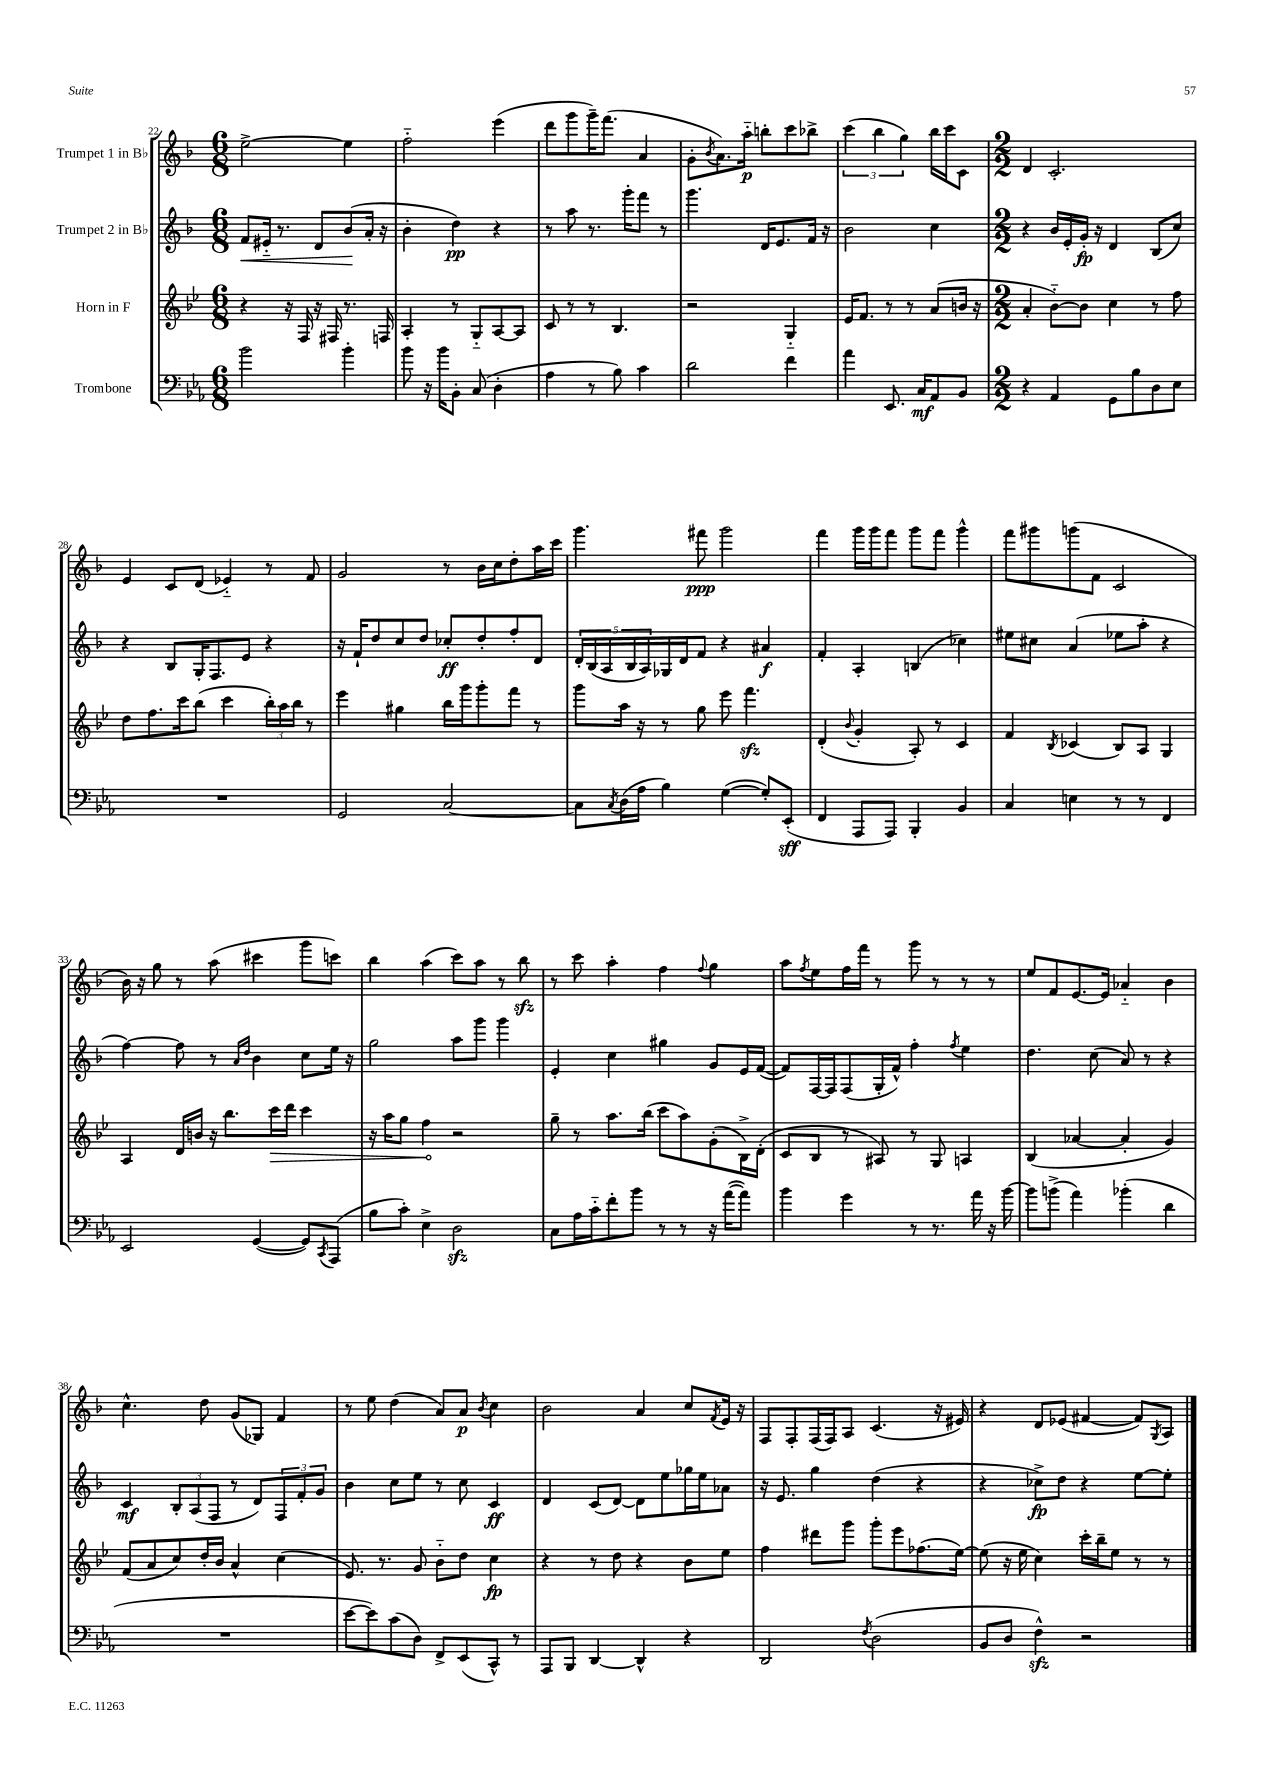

**kern	**kern	**kern	**kern
*staff4	*staff3	*staff2	*staff1
*clefF4	*clefG2	*clefG2	*clefG2
*k[b-e-a-]	*k[b-e-]	*k[b-]	*k[b-]
*M6/8	*M6/8	*M6/8	*M6/8
2b-	4r	8f	[2ee^
.	.	16e#'~	.
.	.	8.r	.
.	16r	.	.
.	16F	.	.
.	16r	8d	.
.	16F#	.	.
4b-'	8.r	(8b-	4ee]
.	.	16a'	.
.	16F	16r	.
=	=	=	=
8b-	4A'	4b-'	2ff'~
16r	.	.	.
16b-	.	.	.
8BB-'	8r	4dd)	.
(8C	8G'~	.	.
4D'	[8A	4r	(4eee
.	8A]	.	.
=	=	=	=
4A-	8c	8r	8ddd
.	8r	8aa	8ggg
8r	8r	8.r	16ggg~)
.	.	.	(8.fff
8B-)	4.B-	.	.
.	.	16ggg'	.
4c	.	8fff	4a
.	.	8r	.
=	=	=	=
2d	2r	4.ggg	8g'
.	.	.	8qb-
.	.	.	8.a)
.	.	.	16aa'~
.	.	16d	8bb'
.	.	8.e	.
4f	4G'~	.	8ccc
.	.	16f	8bb-^
.	.	16r	.
=	=	=	=
4a-	16e-	2b-	(6ccc
.	8.f	.	.
.	.	.	6bb-
8.EE-	8r	.	.
.	.	.	6gg)
.	8r	.	.
16C	.	.	.
8AA-	(8a	4cc	16bb-
.	.	.	16ccc
8BB-	16b	.	8c
.	16r	.	.
=	=	=	=
*M2/2	*M2/2	*M2/2	*M2/2
4r	4a'	4r	4d
4AA-	[8b-'~)	16b-	2.c'
.	.	16e'	.
.	8b-]	16g'	.
.	.	16r	.
8GG	4cc	4d	.
8B-	.	.	.
8D	8r	(8B-	.
8E-	8ff	8cc)	.
=	=	=	=
1r	8dd	4r	4e
.	8.ff	.	.
.	.	8B-	8c
.	16ccc	.	.
.	(8bb-	16G'	(8d
.	.	8.F	.
.	4ccc	.	4e-'~)
.	.	8e	.
.	24bb-')	4r	8r
.	24aa	.	.
.	24bb-	.	.
.	8r	.	8f
=	=	=	=
2GG	4eee-	16r	2g
.	.	16f`	.
.	.	8dd	.
.	4gg#	8cc	.
.	.	8dd	.
[2C	16bb-	8cc-'	8r
.	16ggg	.	.
.	8ggg'	8dd'	16b-
.	.	.	16cc
.	8fff	8ff'	8dd'
.	8r	8d	16aa
.	.	.	16ccc
=	=	=	=
8C]	8ggg	20d'	4.ggg
.	.	(20B-	.
.	.	20A	.
8qC	.	.	.
(16D	16aa	.	.
.	.	20B-	.
16A-	16r	.	.
.	.	20A)	.
4B-)	8r	16G-	.
.	.	16d	.
.	8gg	8f	8fff#
([4G	8eee-	4r	2ggg
.	4.fff	.	.
8G'])	.	4a#	.
(8EE-'	.	.	.
=	=	=	=
4FF	(4d'	4f'	4fff
.	8qqb-	.	.
8AAA-	4g'	4A'	16ggg
.	.	.	16ggg
8AAA-)	.	.	8fff
4BBB-'	8A')	(4B	8ggg
.	8r	.	8fff
4BB-	4c	4cc-)	4ggg^^
=	=	=	=
4C	4f	8ee#	8fff
.	.	8cc#	8ggg#
.	8qB-	.	.
4E	(4c-	(4a	(8ggg
.	.	.	8f
8r	8B-)	8ee-	2c
8r	8A	8aa'	.
4FF	4G	4r	.
=	=	=	=
2EE-	4A	[4ff)	16b-)
.	.	.	16r
.	.	.	8gg
.	16d	8ff]	8r
.	16b	.	.
.	16r	8r	(8aa
.	8.bb-	.	.
.	.	16qqa	.
.	.	16qqdd	.
([4GG	.	4b-	4ccc#
.	16ccc	.	.
.	16ddd	.	.
8GG])	4ccc	8cc	8ggg
8qCC	.	.	.
(8AAA-	.	16ee	8ccc)
.	.	16r	.
=	=	=	=
8B-	16r	2gg	4bb-
.	16aa	.	.
8c')	8gg	.	.
4E-^	4ff	.	(4aa
2D	2r	8aa	8ccc)
.	.	8ggg	8aa
.	.	4ggg	8r
.	.	.	8bb-
=	=	=	=
8C	8gg~	4e'	8r
16A-	8r	.	8ccc
16c'~	.	.	.
8f'	8.aa	4cc	4aa'
8b-	.	.	.
.	(16bb-	.	.
8r	8ccc	4gg#	4ff
8r	8aa)	.	.
.	.	.	8qqff
16r	(8g'	8g	4gg
([16a-	.	.	.
8a-])	16B-^)	16e	.
.	(16d'	([16f	.
=	=	=	=
4b-	8c	8f])	8aa
.	.	.	8qff
.	8B-	[16F	8ee
.	.	16F]	.
4g	8r	(8F	16ff
.	.	.	16fff
.	8A#)	16G'	8r
.	.	16f^^)	.
8r	8r	4ff'	8ggg
8.r	8G	.	8r
.	.	8qff	.
.	4A	4ee	8r
16a-	.	.	.
16r	.	.	8r
[16b-	.	.	.
=	=	=	=
8b-]	(4B-	4.dd	8ee
(8b^	.	.	8f
4a-)	[4a-	.	[8.e
.	.	(8cc	.
.	.	.	16e]
(4b-'	4a-']	8a)	4a-'~
.	.	8r	.
4d	4g)	4r	4b-
=	=	=	=
1r	(8f	4c	4.cc^^
.	8a	.	.
.	8cc)	12B-'	.
.	.	(12A	.
.	16dd'	.	8dd
.	.	12F	.
.	16b-	.	.
.	4a^^	8r	(8g
.	.	8d)	8G-)
.	(4cc	12F	4f
.	.	12f'	.
.	.	12g	.
=	=	=	=
[8e-	8.e-)	4b-	8r
8e-])	.	.	8ee
.	8.r	.	.
(8c	.	8cc	(4dd
8D)	8g	8ee	.
8FF^	8b-'~	8r	8a)
(8EE-	8dd	8cc	8a
.	.	.	8qb-
8CC^^)	4cc	4c	4cc
8r	.	.	.
=	=	=	=
8AAA-	4r	4d	2b-
8BBB-	.	.	.
[4DD	8r	(8c	.
.	8dd	[8d)	.
4DD^^]	4r	8d]	4a
.	.	8ee	.
4r	8b-	16gg-	8cc
.	.	16ee	.
.	.	.	8qf
.	8ee-	8a-	16e
.	.	.	16r
=	=	=	=
2DD	4ff	16r	8F
.	.	8.e	.
.	.	.	8F'
.	8ddd#	4gg	(16F
.	.	.	16F)
.	8ggg	.	8A
8qF	.	.	.
(2D	8ggg'	(4dd	(4.c
.	8eee-	.	.
.	(8.ff-	4r	.
.	.	.	16r
.	[16ee-)	.	16e#)
=	=	=	=
8BB-	(8ee-]	4r	4r
8D	16r	.	.
.	16ee-	.	.
4F^^)	4cc)	8cc-^)	8d
.	.	8dd	(8e-
2r	16ccc'	4r	[4f#
.	16bb-~	.	.
.	8ee-	.	.
.	8r	[8ee	8f#])
.	.	.	8qG
.	8r	8ee']	8A
==	==	==	==
*-	*-	*-	*-
